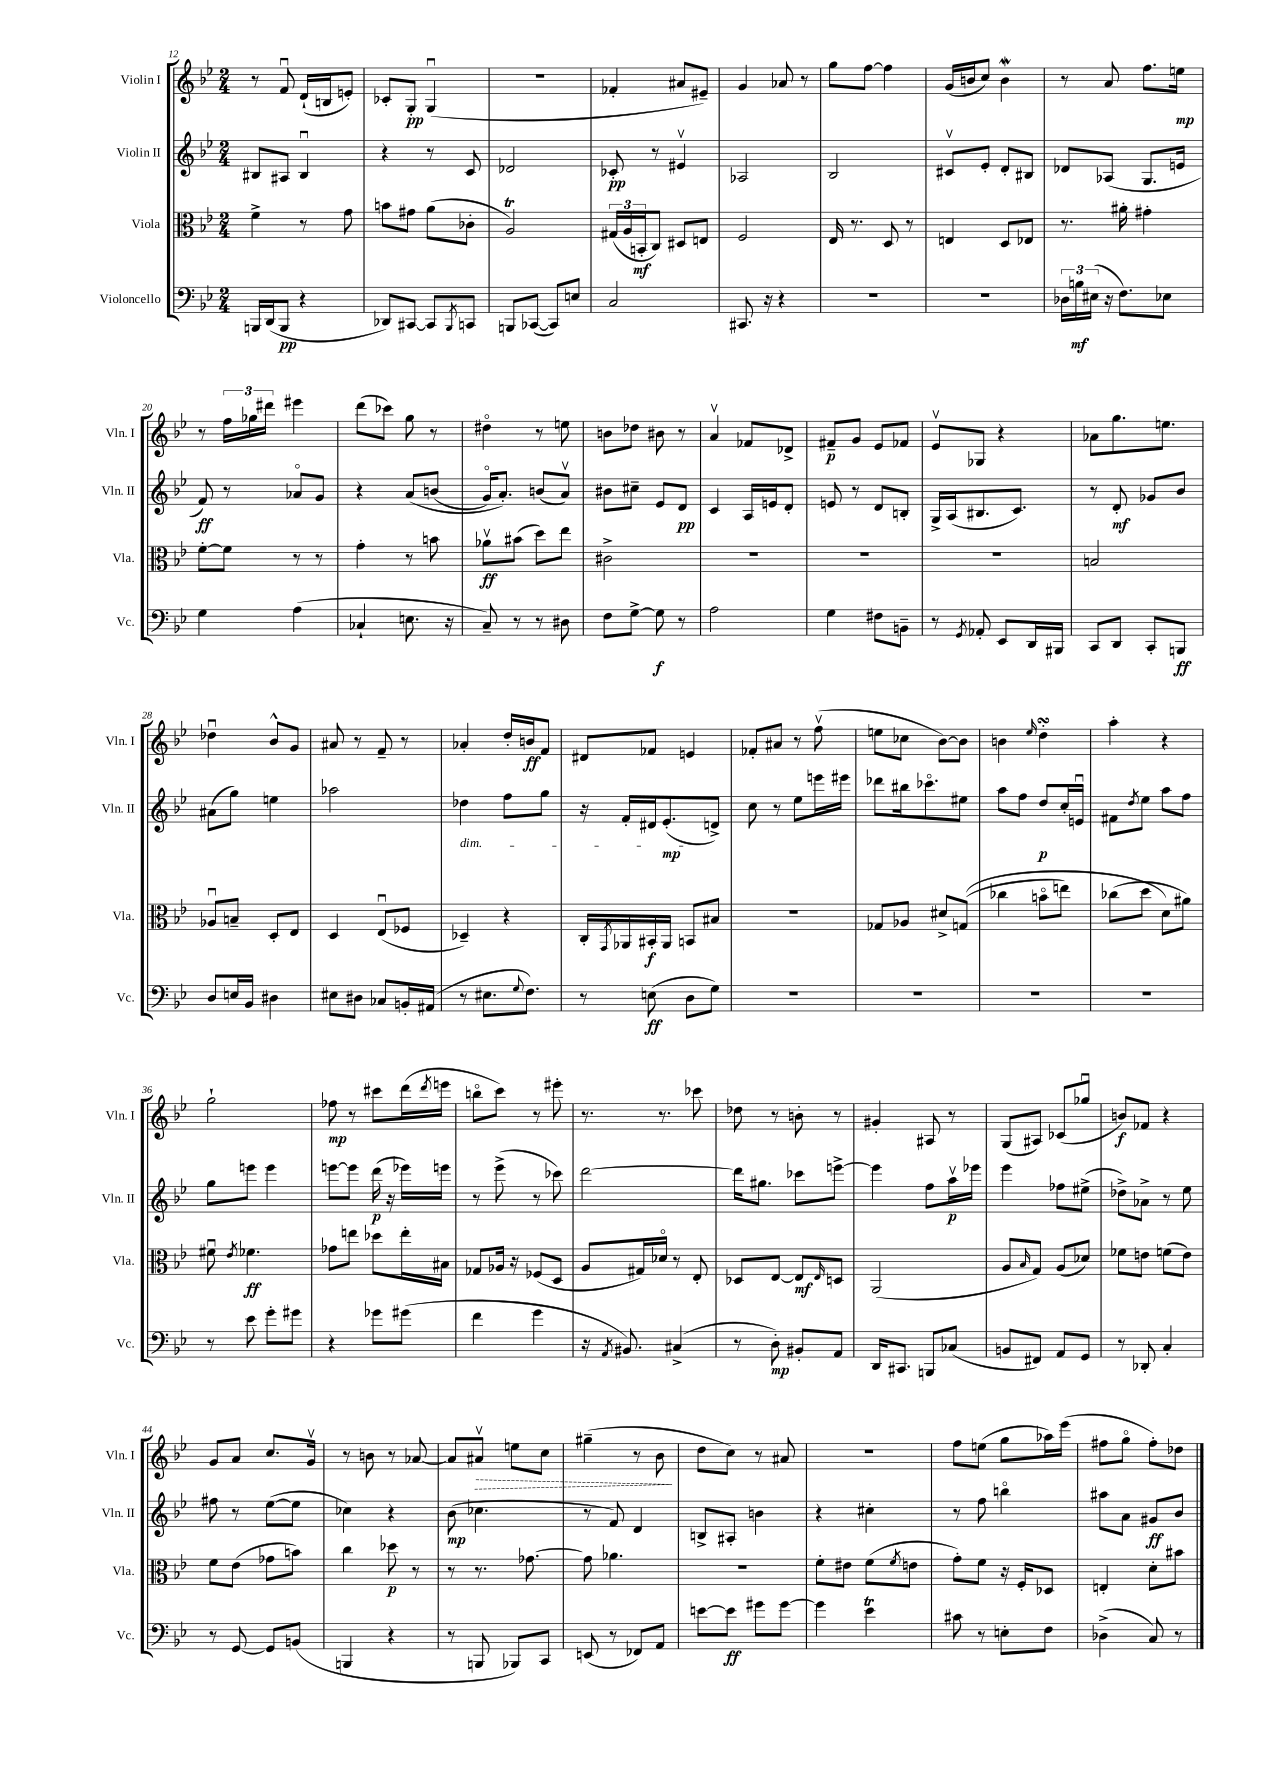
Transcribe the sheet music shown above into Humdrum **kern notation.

**kern	**dynam	**kern	**dynam	**kern	**dynam	**kern	**dynam
*part4	*part4	*part3	*part3	*part2	*part2	*part1	*part1
*staff4	*staff4	*staff3	*staff3	*staff2	*staff2	*staff1	*staff1
*I"Violoncello	*	*I"Viola	*	*I"Violin II	*	*I"Violin I	*
*I'Vc.	*	*I'Vla.	*	*I'Vln. II	*	*I'Vln. I	*
*clefF4	*	*clefC3	*	*clefG2	*	*clefG2	*
*k[b-e-]	*	*k[b-e-]	*	*k[b-e-]	*	*k[b-e-]	*
*M2/4	*	*M2/4	*	*M2/4	*	*M2/4	*
=12	=12	=12	=12	=12	=12	=12	=12
16BBBn/LL	.	4f^\	.	8B#X/L	.	8r	.
(16DD/J	.	.	.	.	.	.	.
8BBB/J	pp	.	.	8A#X/J	.	8fu/	.
4r	.	8r	.	4B#u/	.	(16d`/LL	.
.	.	.	.	.	.	16Bn/J	.
.	.	8g\	.	.	.	8en'/J)	.
=13	=13	=13	=13	=13	=13	=13	=13
8DD-X/L)	.	8bn\L	.	4r	.	8c-X'/L	.
[8CC#X/J	.	8g#X\J	.	.	.	8G'/J	pp
8CC#/L]	.	(8a\L	.	8r	.	(4Gu/	.
8qBBB-/	.	.	.	.	.	.	.
8CCn/J	.	8c-X'\J	.	8c/	.	.	.
=14	=14	=14	=14	=14	=14	=14	=14
8BBBn/L	.	2At/)	.	2d-X/	.	2r	.
([8CC-X/J	.	.	.	.	.	.	.
8CC-/L])	.	.	.	.	.	.	.
8En/J	.	.	.	.	.	.	.
=15	=15	=15	=15	=15	=15	=15	=15
2C/	.	(24G#X/LL	.	8c-X'/	pp	4f-X'/	.
.	.	24A/	.	.	.	.	.
.	.	24BBn'/J	mf	.	.	.	.
.	.	8C/J)	.	8r	.	.	.
.	.	8D#X/L	.	4e#Xv/	.	8a#X/L	.
.	.	8En/J	.	.	.	8e#X~/J)	.
=16	=16	=16	=16	=16	=16	=16	=16
8.CC#X/	.	2F/	.	2A-X/	.	4g/	.
16r	.	.	.	.	.	.	.
4r	.	.	.	.	.	8a-X/	.
.	.	.	.	.	.	8r	.
=17	=17	=17	=17	=17	=17	=17	=17
2r	.	16E-/	.	2B-/	.	8gg\L	.
.	.	8.r	.	.	.	.	.
.	.	.	.	.	.	[8ff\J	.
.	.	8D/	.	.	.	4ff\]	.
.	.	8r	.	.	.	.	.
=18	=18	=18	=18	=18	=18	=18	=18
2r	.	4En/	.	8c#Xv/L	.	(16g/LL	.
.	.	.	.	.	.	16bn/J	.
.	.	.	.	8e-'/J	.	8cc/J)	.
.	.	8D/L	.	8d'/L	.	4bW\	.
.	.	8E-X/J	.	8B#X/J	.	.	.
=19	=19	=19	=19	=19	=19	=19	=19
24D-X\LL	.	8.r	.	8d-X/L	.	8r	.
24Bn\	mf	.	.	.	.	.	.
(24E#X\JJ	.	.	.	.	.	.	.
16r	.	.	.	(8A-X/J	.	8a/	.
8.F\L)	.	16a#X'\	.	.	.	.	.
.	.	4g#X'\	.	8.G/L	.	8.ff\L	.
8E-X\J	.	.	.	.	.	.	.
.	.	.	.	16en/Jk	.	16een\Jk	mp
!!LO:LB:g=z
=20	=20	=20	=20	=20	=20	=20	=20
4G\	.	[8f'\L	.	8f/)	ff	8r	.
.	.	8f\J]	.	8r	.	24ff\LL	.
.	.	.	.	.	.	24gg-X\	.
.	.	.	.	.	.	24ddd#X\JJ	.
(4A\	.	8r	.	8a-X/L	.	4eee#X\	.
.	.	8r	.	8g/J	.	.	.
=21	=21	=21	=21	=21	=21	=21	=21
4C-X`/	.	4g'\	.	4r	.	(8ddd\L	.
.	.	.	.	.	.	8ccc-X\J)	.
8.En\	.	8r	.	(8a/L	.	8gg\	.
.	.	8bn\	.	(8bn/J	.	8r	.
16r	.	.	.	.	.	.	.
=22	=22	=22	=22	=22	=22	=22	=22
8C~/)	.	8a-Xv\L	ff	16g/KL)	.	4dd#X\	.
.	.	.	.	8.a'/J)	.	.	.
8r	.	(8b#X\J	.	.	.	.	.
8r	.	8dd\L)	.	(8bn/L	.	8r	.
8D#X\	.	8ee-\J	.	8av/J)	.	8een\	.
=23	=23	=23	=23	=23	=23	=23	=23
8F\L	.	2c#X^\	.	8b#X\L	.	8bn\L	.
[8G^\J	.	.	.	8cc#X~\J	.	8dd-X\J	.
8G\]	f	.	.	8e-/L	.	8b#X\	.
8r	.	.	.	8d/J	pp	8r	.
=24	=24	=24	=24	=24	=24	=24	=24
2A\	.	2r	.	4c/	.	4av/	.
.	.	.	.	16A/LL	.	8f-X/L	.
.	.	.	.	16en/J	.	.	.
.	.	.	.	8d'/J	.	8d-X^/J	.
=25	=25	=25	=25	=25	=25	=25	=25
4G\	.	2r	.	8en/	.	8f#X~/L	p
.	.	.	.	8r	.	8g/J	.
8F#X\L	.	.	.	8d/L	.	8e-/L	.
8BBn~\J	.	.	.	8Bn'/J	.	8f-X/J	.
=26	=26	=26	=26	=26	=26	=26	=26
8r	.	2r	.	16G^/LL	.	8e-v/L	.
.	.	.	.	(16A/J	.	.	.
8qGG/	.	.	.	.	.	.	.
8AA-X'/	.	.	.	8.B#X/	.	8G-X/J	.
8EE-/L	.	.	.	.	.	4r	.
.	.	.	.	8.c/J)	.	.	.
16DD/L	.	.	.	.	.	.	.
16BBB#X/JJ	.	.	.	.	.	.	.
=27	=27	=27	=27	=27	=27	=27	=27
8CC/L	.	2Bn/	.	8r	.	8a-X\L	.
8DD/J	.	.	.	8d'/	mf	8.gg\	.
8CC'/L	.	.	.	8g-X/L	.	.	.
.	.	.	.	.	.	8.een\J	.
8BBBn/J	ff	.	.	8b-/J	.	.	.
!!LO:LB:g=z
=28	=28	=28	=28	=28	=28	=28	=28
8D/L	.	8A-Xu/L	.	(8a#X\L	.	4dd-Xu\	.
16En/L	.	8Bn~/J	.	8gg\J)	.	.	.
16BB-/JJ	.	.	.	.	.	.	.
4D#X\	.	8D'/L	.	4een\	.	8b-^^/L	.
.	.	8E-/J	.	.	.	8g/J	.
=29	=29	=29	=29	=29	=29	=29	=29
8E#X\L	.	4D/	.	2aa-X\	.	8a#X/	.
8D#X\J	.	.	.	.	.	8r	.
8C-X/L	.	(8E-u/L	.	.	.	8f~/	.
16BBn'/L	.	8F-X/J	.	.	.	8r	.
(16AA#X/JJ	.	.	.	.	.	.	.
=30	=30	=30	=30	=30	=30	=30	=30
!	!	!	!	!LO:TX:b:i:t=dim.	!	!	!
8r	.	4D-X~/)	.	4dd-X\	.	4a-X'/	.
8.E#X\L	.	.	.	.	.	.	.
.	.	4r	.	8ff\L	.	16dd'/LL	.
8qqG/	.	.	.	.	.	.	.
8.F\J)	.	.	.	.	.	16bn/J	ff
.	.	.	.	8gg\J	.	8f/J	.
=31	=31	=31	=31	=31	=31	=31	=31
8r	.	16C'/LL	.	16r	.	8d#X/L	.
.	.	8qGG/	.	.	.	.	.
.	.	16AA-X/	.	16f'/LL	.	.	.
(8En\	ff	16BB#X'/	f	16d#X/J	.	8f-X/J	.
.	.	16AA-/JJ	.	(8.e-'/	mp	.	.
8D\L	.	8BBn/L	.	.	.	4en/	.
8G\J)	.	8B#X/J	.	8dn^/J)	.	.	.
=32	=32	=32	=32	=32	=32	=32	=32
2r	.	2r	.	8cc\	.	8f-X'/L	.
.	.	.	.	8r	.	8a#X/J	.
.	.	.	.	8ee-\L	.	8r	.
.	.	.	.	16eeen\L	.	(8ffv\	.
.	.	.	.	16eee#X\JJ	.	.	.
=33	=33	=33	=33	=33	=33	=33	=33
2r	.	8G-X/L	.	8ddd-X\L	.	8een\L	.
.	.	8A-X/J	.	16bb#X\k	.	8cc-X\J	.
.	.	.	.	8.ccc-X\	.	.	.
.	.	8d#X^/L	.	.	.	[8b-\L)	.
.	.	((8Gn/J	.	8ee#X\J	.	8b-\J]	.
=34	=34	=34	=34	=34	=34	=34	=34
2r	.	4cc-X\	.	8aa\L	.	4bn\	.
.	.	.	.	8ff\J	.	.	.
.	.	.	.	.	.	16qqee-/	.
.	.	8bn\L	.	8dd/L	p	4ddsSsS'\	.
.	.	8een\J)	.	16cc'/L	.	.	.
.	.	.	.	16enu/JJ	.	.	.
=35	=35	=35	=35	=35	=35	=35	=35
2r	.	(8cc-X\L	.	8f#X\L	.	4aa'\	.
.	.	.	.	8qdd/	.	.	.
.	.	8dd\J	.	8ee-\J	.	.	.
.	.	8d\L)	.	8aa\L	.	4r	.
.	.	8a#X\J)	.	8ff\J	.	.	.
!!LO:LB:g=z
=36	=36	=36	=36	=36	=36	=36	=36
8r	.	8f#Xu\	.	8gg\L	.	2gg`\	.
.	.	8qe-/	.	.	.	.	.
8e-\	.	4.f-X\	ff	8eeen\J	.	.	.
8g'\L	.	.	.	4eee\	.	.	.
8g#X\J	.	.	.	.	.	.	.
=37	=37	=37	=37	=37	=37	=37	=37
4r	.	8g-X\L	.	[8eeen\L	.	8ff-X\	mp
.	.	8een\J	.	8eee\J]	.	8r	.
8g-X\L	.	8dd-X\L	.	(16ddd\	p	8ccc#X\L	.
.	.	.	.	16r	.	.	.
(8g#X\J	.	16ee'\L	.	16eee-X\LL)	.	(16ddd\L	.
.	.	.	.	.	.	8qddd/	.
.	.	16B#X\JJ	.	16eeen\JJ	.	16eeen\JJ	.
=38	=38	=38	=38	=38	=38	=38	=38
4f\	.	8G-X/L	.	8r	.	8bbn\L	.
.	.	16A-X/Jk	.	(8eee-^\	.	8ccc\J)	.
.	.	16r	.	.	.	.	.
4g\	.	(8F-X/L	.	8r	.	8r	.
.	.	8D/J	.	8ccc-X\)	.	8eee#X'\	.
=39	=39	=39	=39	=39	=39	=39	=39
16r	.	8A/L	.	[2ddd\	.	8.r	.
8qAA/	.	.	.	.	.	.	.
8.BB#X/)	.	.	.	.	.	.	.
.	.	16G#X/L)	.	.	.	.	.
.	.	16d-X/JJ	.	.	.	8.r	.
(4C#X^/	.	8r	.	.	.	.	.
.	.	8E-'/	.	.	.	8ccc-X\	.
=40	=40	=40	=40	=40	=40	=40	=40
8r	.	8D-X/L	.	16ddd\KL]	.	8dd-X\	.
.	.	.	.	8.gg#X\J	.	.	.
8D'\)	mp	[8E-/J	.	.	.	8r	.
8BB#X'/L	.	8E-/L]	mf	8ccc-X\L	.	8bn'\	.
.	.	16qqE-/	.	.	.	.	.
8AA/J	.	8Dn/J	.	[8eeen^\J	.	8r	.
=41	=41	=41	=41	=41	=41	=41	=41
16DD/KL	.	(2AA/	.	4eee\]	.	4g#X'/	.
8.CC#X/J	.	.	.	.	.	.	.
8BBBn/L	.	.	.	8ff\L	.	8A#X/	.
(8C-X/J	.	.	.	16aav\L	p	8r	.
.	.	.	.	16eee-X\JJ	.	.	.
=42	=42	=42	=42	=42	=42	=42	=42
8BBn/L	.	8A/L	.	4eee-\	.	(8G/L	.
.	.	16qqB-/	.	.	.	.	.
8FF#X/J)	.	8G/J)	.	.	.	8A#X/J)	.
8AA/L	.	(8A/L	.	8ff-X\L	.	(8c-X/L	.
8GG/J	.	8d-X/J)	.	(8ee#X^\J	.	8gg-Xu/J	.
=43	=43	=43	=43	=43	=43	=43	=43
8r	.	8f-X\L	.	8dd-X^\L)	.	8bn/L)	f
8DD-X'/	.	8en\J	.	8a-X^\J	.	8f-X/J	.
4C'/	.	(8fn\L	.	8r	.	4r	.
.	.	8e\J)	.	8ee-\	.	.	.
!!LO:LB:g=z
=44	=44	=44	=44	=44	=44	=44	=44
8r	.	8f\L	.	8ff#X\	.	8g/L	.
[8GG/	.	(8e-\J	.	8r	.	8a/J	.
8GG/L]	.	8g-X\L	.	([8ee-\L	.	8.cc/L	.
(8BBn/J	.	8bn\J)	.	8ee-\J]	.	.	.
.	.	.	.	.	.	16gv/Jk	.
=45	=45	=45	=45	=45	=45	=45	=45
4BBBn/	.	4cc\	.	4cc-X\)	.	8r	.
.	.	.	.	.	.	8bn\	.
4r	.	8dd-X\	p	4r	.	8r	.
.	.	8r	.	.	.	[8a-X/	.
=46	=46	=46	=46	=46	=46	=46	=46
8r	.	8r	.	(8b-\	mp	8a-/L]	.
!	!	!	!	!	!	!	!LO:HP:b
8BBBn/	.	8.r	.	4.cc-X\	.	8a#Xv/J	>
8BBB-X/L)	.	.	.	.	.	8een\L	.
.	.	[8.g-X\	.	.	.	.	.
8CC/J	.	.	.	.	.	8cc\J	.
=47	=47	=47	=47	=47	=47	=47	=47
(8EEn/	.	8g-\]	.	8r	.	(4gg#X~\	.
8r	.	4.a-X\	.	8f/)	.	.	.
8FF-X/L)	.	.	.	4d/	.	8r	.
8AA/J	.	.	.	.	.	8b-\	.
.	.	.	.	.	.	.	]
=48	=48	=48	=48	=48	=48	=48	=48
[8en\L	.	2r	.	8Bn^/L	.	8dd\L	.
8e\J]	ff	.	.	8A#X'/J	.	8cc\J)	.
8g#X\L	.	.	.	4bn\	.	8r	.
[8g#\J	.	.	.	.	.	8a#X/	.
=49	=49	=49	=49	=49	=49	=49	=49
4g#\]	.	8f'\L	.	4r	.	2r	.
.	.	8e#X\J	.	.	.	.	.
4e-T\	.	(8f\L	.	4cc#X'\	.	.	.
.	.	8qf/	.	.	.	.	.
.	.	8en\J	.	.	.	.	.
=50	=50	=50	=50	=50	=50	=50	=50
8c#X\	.	8g'\L)	.	8r	.	8ff\L	.
8r	.	8f\J	.	8ff\	.	(8een\J	.
8En'\L	.	16r	.	4bbn\	.	8gg\L	.
.	.	16F'/KL	.	.	.	.	.
8F\J	.	8D-X/J	.	.	.	16aa-X\L)	.
.	.	.	.	.	.	(16eee-\JJ	.
=51	=51	=51	=51	=51	=51	=51	=51
(4D-X^\	.	4En'/	.	8aa#X\L	.	8ff#X\L	.
.	.	.	.	8a\J	.	8gg\J	.
8C/)	.	8d'\L	.	8g#X/L	ff	8ff#'\L)	.
8r	.	8b#X\J	.	8b-/J	.	8dd-X\J	.
==	==	==	==	==	==	==	==
*-	*-	*-	*-	*-	*-	*-	*-
